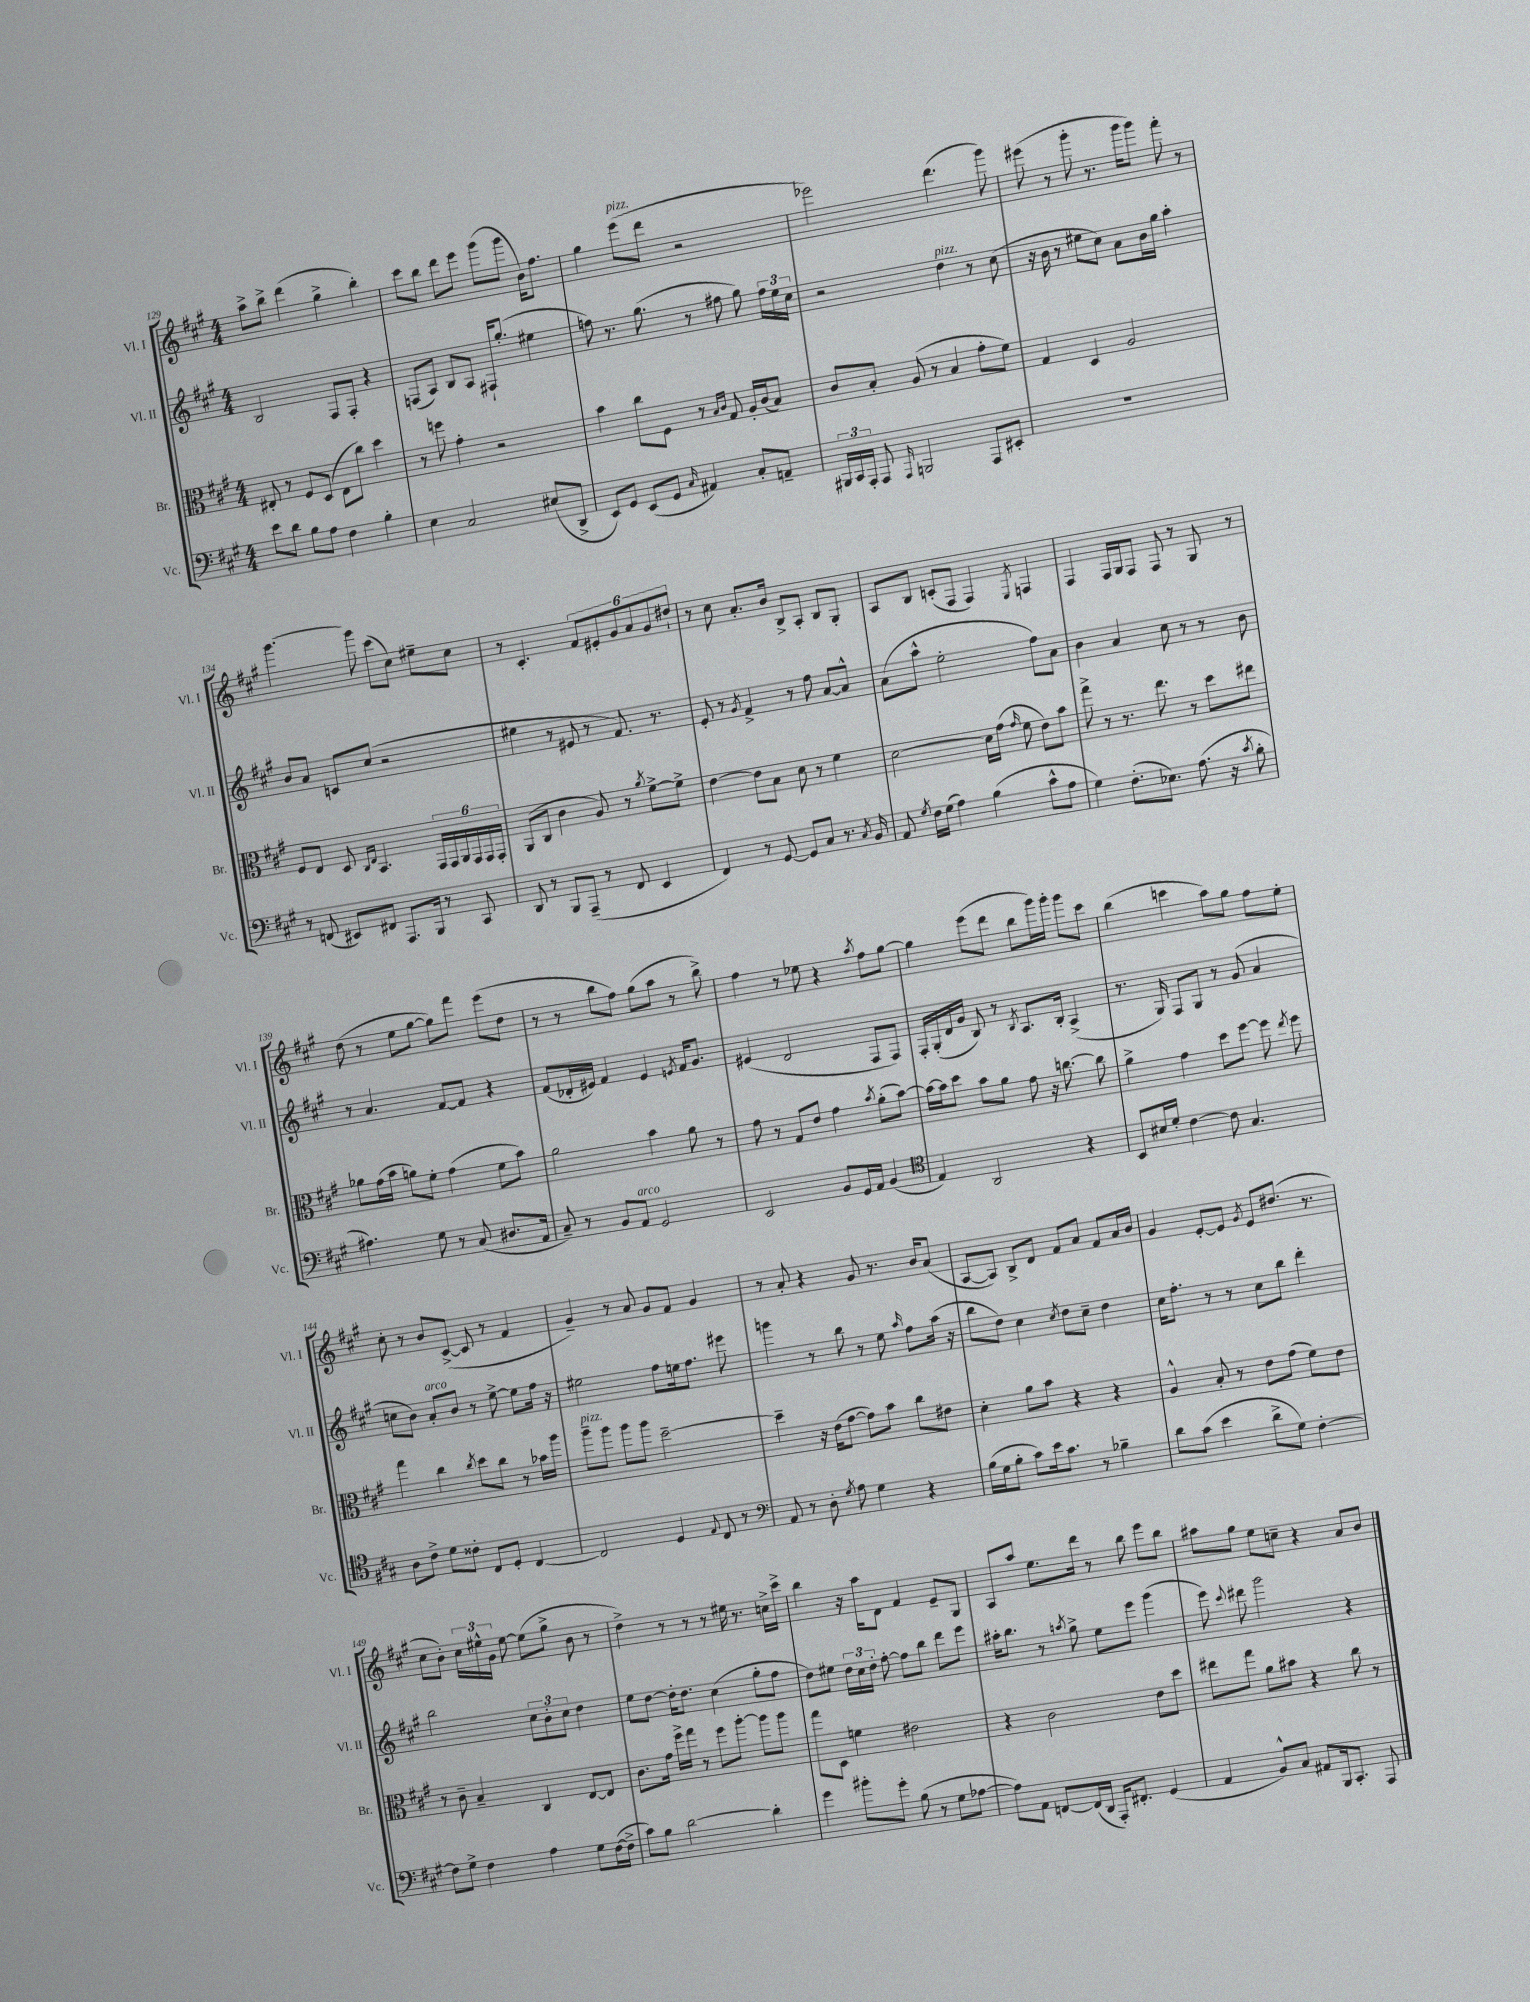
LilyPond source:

<<
\new StaffGroup <<
\new Staff = "s0" \with { instrumentName = "Vl. I" shortInstrumentName = "Vl. I" } {
    \clef treble \key a \major \numericTimeSignature \time 4/4
    \autoBeamOff a''8[-> b''8]-> d'''4( gis''4-> b''4-.) |
    cis'''8[ b''8] d'''8[ e'''8] gis'''8[( gis'''8] b'16[) fis''8.] |
    gis''4 e'''8[^\markup { \italic "pizz." }( d'''8] r2 |
    ees'''2) d'''4.( gis'''8) |
    eis'''8( r8 gis'''8-. r8. gis'''16[ gis'''8]) fis'''8-. r8 |
    gis'''4.~ gis'''8 cis'''8[( cis''8]) eis''8[-- cis''8] |
    r8 cis'4.-. \tuplet 6/4 { fis'8[ eis'8-. gis'8 a'8 gis'8 dis''8]-! } |
    r8 cis''8 a'8.[-. b'16] b8[-> a8]-. b8[ gis8]-. |
    a8[ b8] c'8[-.( fis8] fis4) \acciaccatura { e8 } f4 |
    fis4 fis16[ gis16 fis8] fis8 r8 gis8 r8 |
    d''8( r8 e''8[ gis''8]~ gis''8[) fis'''8] e'''8[( d''8] |
    r8 r8 b''8[ fis''8]) gis''8[( a''8] r8 b''8->) |
    fis''4 r8 ees''8 r4 \acciaccatura { a''8 } fis''8[ gis''8]~ |
    gis''4 e'''8[( d'''8] b''8[ gis'''16) gis'''16]-. gis'''8[ cis'''8] |
    b''4( c'''4 a''8[) gis''8] fis''8[ e''8]-. |
    cis''8-. r8 b'8[ cis'8]~->( cis'8 r8 fis'4 |
    gis'4--) r8 a'8 gis'8[ fis'8] gis'4 |
    r8 a'8-. r4 gis'8 r8. b'16[ a'8]( |
    a8[~ a8]) b8[-> d'8] fis'8[ a'8] fis'8[ a'16 b'16] |
    gis'4 e'8[~-. e'8] \acciaccatura { gis'8 } e'8[ dis''8.]( r8. |
    cis''8[ b'8]-.) \tuplet 3/2 { cis''16[ eis''16-^ gis'16] } eis''8~ eis''8[( gis''8]-> b'8 r8 |
    d''4->) r8 r8 r8 eis''16 r8. c''16[-> cis'''16]-> |
    b''4 r16 a''16[ d'8] fis'4 e'8[-- gis8] |
    a8[ a''8] e''8.[ d'''16] r8 b''8 e'''8[ b''8] |
    ais''8[ gis''8] e''8[ c''8]-- r4 a'8[ b'8] \bar "|." |
}
\new Staff = "s1" \with { instrumentName = "Vl. II" shortInstrumentName = "Vl. II" } {
    \clef treble \key a \major \numericTimeSignature \time 4/4
    \autoBeamOff b2 fis8[ fis8]-. r4 |
    f8[( a8]) b8[ a8] fis16[-! gis''8.]-.( eis''4 |
    f''8) r8. gis''8.( r8 fis''8 gis''8) \tuplet 3/2 { fis''16[ e''16 cis''16] } |
    r2 d''4^\markup { \italic "pizz." } r8 cis''8( |
    r16 b'16 r8 eis''8[ cis''8]) a'8[ b'16 gis''16] a''4-. |
    b'8[ a'8] c'8[ cis''8]( r2 |
    eis''4 r8 eis'8 r8 fis'8.) r8. |
    e'8-. r8 \acciaccatura { gis'8 } fis'4-> r8 fis''8 a'8[~ a'8]-^ |
    a'8[( a''8]-^ e''2-. fis''8[) a'8] |
    b'4 a'4 cis''8 r8 r8 b'8 |
    r8 a'4. fis'8[~ fis'8] r4 |
    fis'8[( des'16-. eis'16]) fis'4 eis'4 \acciaccatura { e'8 } fis'16[ gis'8.] |
    eis'4( d'2 fis8[ fis8]) |
    fis16[-. gis16-.( d'16 gis'16] b8) r8 \acciaccatura { b8 } a8.[ b16]-. a4->( |
    r8. gis16) fis8[ gis8] r8 gis'8( a'4 |
    c''8[ b'8]) a'8[-.^\markup { \italic "arco" } b'8] r8 e''8~-> e''8[ fis''16] r16 |
    eis''2 fis''8[ e''16 fis''8.] eis'''8 |
    g'''4 r8 b''8 r8 e''8 \grace { a''16 } fis''8[ a''16]( r16 |
    b''8[ d''8]) cis''4 \acciaccatura { cis''8 } d''8[ cis''8]-- d''4 |
    cis''16[ fis''8.]-. r8 r8 cis''8[ b''8] d'''4-. |
    b''2 \tuplet 3/2 { cis''8[ b'8-. cis''8] } d''4 |
    e''8[ d''8]~ d''16[-. d''8.] cis''4( gis''8[-. fis''8] |
    d''8[) eis''8] \tuplet 3/2 { d''16[ cis''16 d''16]-. } fis''8~-. fis''8[ b''8] d'''8[ e'''8] |
    ais''16[-. b''8.] r8 \acciaccatura { a''8 } gis''8-> e''8[ e'''8] gis'''4( |
    e'''8) \appoggiatura { cis'''8 } dis'''8 gis'''2 r4 \bar "|." |
}
\new Staff = "s2" \with { instrumentName = "Br." shortInstrumentName = "Br." } {
    \clef alto \key a \major \numericTimeSignature \time 4/4
    \autoBeamOff eis8-. r8 fis8[ d8]( eis8[ cis''8]) d''4 |
    r8 f''8 gis'4-. r2 |
    b'4 cis''8[ fis8] r8 \grace { b16[ cis'16] } gis8 a16[-. cis'16( b8]) |
    cis'8[ b8]-. a8( r8 b4 gis'8[-. fis'8]) |
    gis4 d4 a2 |
    fis8[ e8] d8 \grace { cis16[ e16] } b,4. \tuplet 6/4 { gis,16[ gis,16 a,16 gis,16 gis,16 gis,16]-. } |
    a,8[( cis8] cis'4 a8) r8 \acciaccatura { a'8 } fis'8[~-> fis'8]-> |
    e'4~ e'8[ b8] d'8 r8 fis'4 |
    d'2~ d'16[ gis'16]( \grace { gis'16 } fis'8 e'8[) b'8] |
    gis''8-> r8 r8. e''8. r8 d''8[ eis''8] |
    aes'8[ gis'16( b'16] a'8[) fis'8]-. gis'4( fis'8[ b'8]) |
    a'2 b'4 a'8 r8 |
    gis'8 r8 gis8[ e'8] gis'4 \acciaccatura { b'8 } a'8[-.( b'8]~) |
    b'16[~ b'16 d''8] b'8[ a'8] gis'8 r16 c''8.~ c''8 |
    a'4-> gis'4 d''8[ fis''8]~ fis''8 \acciaccatura { e''8 } fis''8 |
    gis''4 cis''4 \acciaccatura { cis''8 } d''8[ cis''8] r8 bes'16[ a''16] |
    a''8[--^\markup { \italic "pizz." } a''8] a''8[ a''8] d''2~-- |
    d''4-- r16 e'16[( gis'8]~ gis'8[) b'8] cis''8[ eis'8] |
    d'4-. a'8[ b'8] r4 r4 |
    a4-^ b8-. r8 e'8[ gis'8]( fis'8[) e'8] |
    r8 cis'8-- b4-- cis4 e8[~ e8] |
    cis'8.[ gis'16] fis''16[-> gis''16] r8 fis''8[ a''8]~-. a''8[ a''8] |
    gis''8[ d8] f'4 eis'2 |
    r4 cis'2 e'8[ d''8] |
    eis''8[ gis''8] a'8[ bis'8] r4 cis''8 r8 \bar "|." |
}
\new Staff = "s3" \with { instrumentName = "Vc." shortInstrumentName = "Vc." } {
    \clef bass \key a \major \numericTimeSignature \time 4/4
    \autoBeamOff e'8[ d'8] b8[ a8] fis4 b4-. |
    e4 cis2 eis8[( d,8]-> |
    e,8[) gis,8] e,8[( gis,8] \grace { cis16 } ais,4) cis8[-. a,8]-- |
    \tuplet 3/2 { bis,,16[ cis,16 a,,16]-. } a,,8 \grace { a,,16 } b,,2 a,,8[ eis,8]-. |
    R1 |
    r8 f,8( eis,8[) fis,8] a,,8.[ b,,16] r8 cis,8 |
    d,8 r8 b,,8[ a,,8]--( r8 fis,8 e,4 |
    fis,4) r8 gis,8~ gis,8[ cis8] r8. \acciaccatura { cis8 } b,16 |
    a,8 \acciaccatura { gis8 } fis16[ gis16]( a4) b4( cis'8[-^ a8] |
    gis4) fis8.[-.( ees8.]) a8.( r16 \acciaccatura { cis'8 } b8-. |
    ais4.) gis8 r8 cis8( dis8.[ a,16] |
    cis8--) r8 b,8[ a,8]^\markup { \italic "arco" } gis,2 |
    e,2 b,8[ gis,16 a,16] b,4( |
    \clef tenor e4) a,2 r4 |
    b,8[ bis16 d'16]-. cis'4~ cis'8 gis4. |
    a8[ cis'8]-> d'8[ cisis'8]-. cis8[ d8]-. cis4~ |
    cis2 d4 \appoggiatura { e8 } cis8 r8 |
    \clef bass a,8 r8 d8-. \acciaccatura { gis8 } a8 gis4 r4 |
    b16[( gis16 b8]-. cis'8[) e'16 cis'8.] r8 bes4-- |
    d'8[ cis'8]( e'4 d'8[-> gis8]) fis4~-. |
    fis8[ gis8]-> fis4 a4 gis8[ fis16~( fis16]-> |
    cis'8[) b8] d'2~ d'4-. |
    gis'4 bis'8[-. gis'8]-. b8( r8 gis8[ aes8]~ |
    aes8[) a,8] f,8[~ f,16( d,16] a,,16[-.) fis,8.]-. gis,4( |
    a,4 b,8[-^) cis8] ais,8[ b,,16 cis,8.]-. a,,8 \bar "|." |
}
>>
>>
\layout { \context { \Score currentBarNumber = #129 } }
